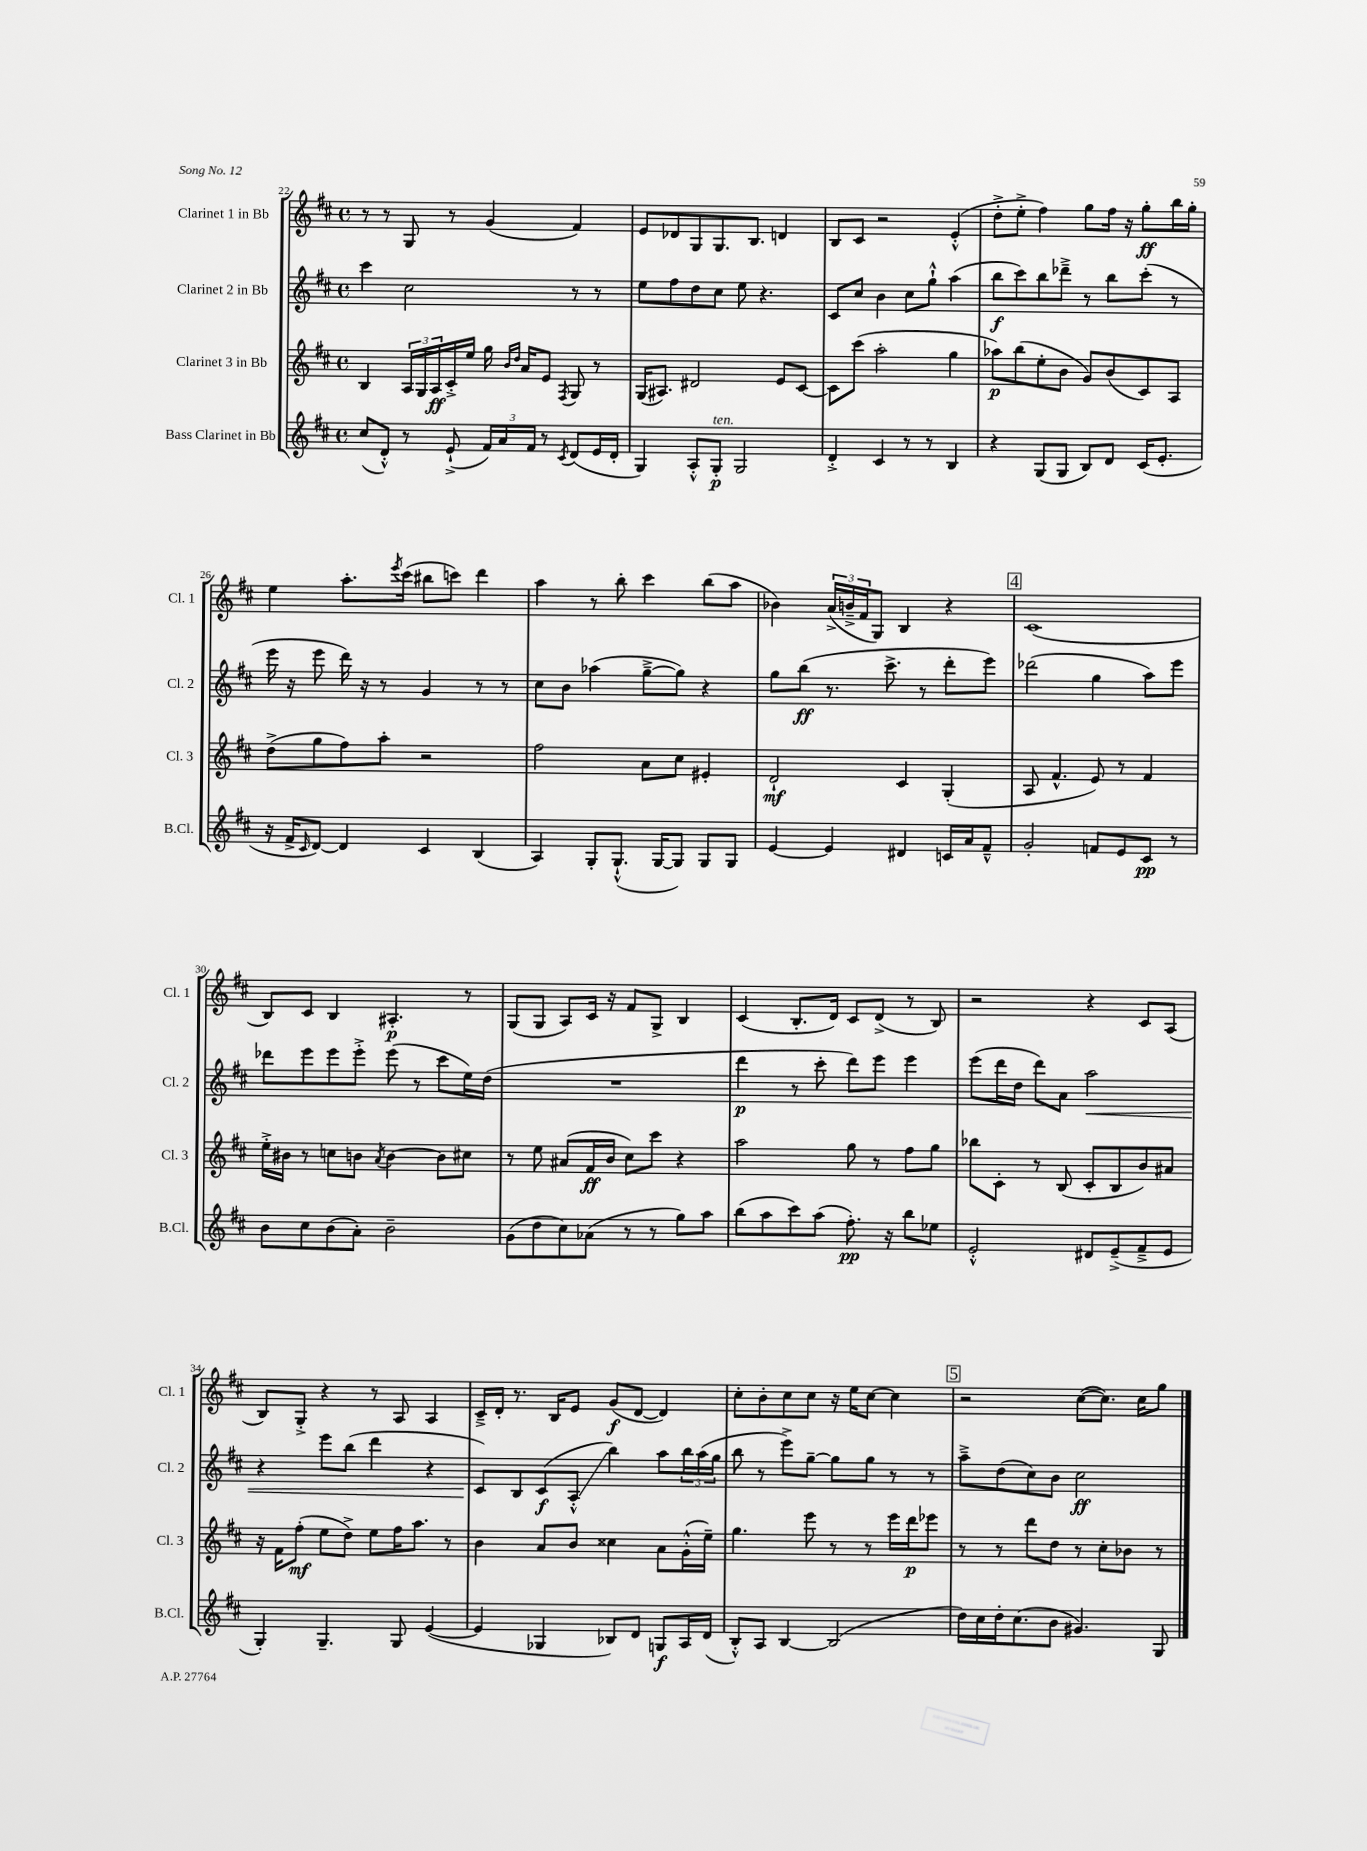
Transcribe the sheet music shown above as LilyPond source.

<<
\new StaffGroup <<
\new Staff = "s0" \with { instrumentName = "Clarinet 1 in Bb" shortInstrumentName = "Cl. 1" } {
    \clef treble \key d \major \defaultTimeSignature \time 4/4
    r8 r8 g8 r8 g'4( fis'4) |
    e'8 des'8 g8 g8. b8. d'4 |
    b8 cis'8 r2 e'4-.-^( |
    d''8-.-> e''8-.-> fis''4) g''8 fis''16 r16 g''8-.\ff b''16 g''16-. |
    e''4 a''8.-. \acciaccatura { e'''8 } cis'''16( bis''8 c'''8) d'''4 |
    a''4 r8 b''8-. cis'''4 b''8( a''8 |
    bes'4) \tuplet 3/2 { a'16->( b'16---> fis'16 } g8) b4 r4 |
    \mark \markup { \box "4" } cis'1( |
    b8) cis'8 b4 ais4.-.\p r8 |
    g8( g8 a8) cis'16 r16 fis'8 g8-> b4 |
    cis'4( b8.-. d'16) cis'8 d'8->( r8 b8) |
    r2 r4 cis'8 a8( |
    b8) g8-.-> r4 r8 a8 a4 |
    cis'16---> d'16-. r8. b16 e'8 g'8\f( d'8~ d'4) |
    cis''8-. b'8-. cis''8 cis''8 r16 e''16 cis''8~ cis''4 |
    \mark \markup { \box "5" } r2 cis''8~( cis''8.) cis''16 g''8 \bar "|." |
}
\new Staff = "s1" \with { instrumentName = "Clarinet 2 in Bb" shortInstrumentName = "Cl. 2" } {
    \clef treble \key d \major \defaultTimeSignature \time 4/4
    cis'''4 cis''2 r8 r8 |
    e''8 fis''8 d''8 cis''8 e''8 r4. |
    cis'8 cis''8 b'4 cis''8 g''8-!-^ a''4( |
    b''8\f cis'''8) b''8 des'''8---> r8 b''8 cis'''8-.( r8 |
    e'''16 r16 e'''8 d'''16) r16 r8 g'4 r8 r8 |
    cis''8 b'8 aes''4( g''8~---> g''8) r4 |
    g''8 b''8\ff( r8. cis'''8.-> r8 d'''8-. e'''8) |
    \mark \markup { \box "4" } des'''2( g''4 a''8) e'''8 |
    des'''8 e'''8 e'''8 e'''8-.-> e'''8( r8 cis'''8 e''16) d''16( |
    R1 |
    d'''4\p r8 cis'''8-. d'''8) e'''8 e'''4 |
    e'''8( d'''16 d''16 d'''8) a'8 a''2\< |
    r4 e'''8 b''8( d'''4 r4 |
    cis'8\!) b8 cis'8\f( a8-.-^\glissando b''4) a''8 \tuplet 3/2 { b''16 a''16( g''16 } |
    b''8 r8 e'''8->) g''8~-- g''8 g''8 r8 r8 |
    \mark \markup { \box "5" } a''8---> d''8( cis''8) b'8 cis''2\ff \bar "|." |
}
\new Staff = "s2" \with { instrumentName = "Clarinet 3 in Bb" shortInstrumentName = "Cl. 3" } {
    \clef treble \key d \major \defaultTimeSignature \time 4/4
    b4 \tuplet 3/2 { a16 g16 a16\ff } cis'16-.-> e''16 g''16 \grace { b'16 d''16 } a'16 e'8 \acciaccatura { fis8 } g8 r8 |
    g16( ais8.) dis'2 e'8 cis'8~ |
    cis'8 cis'''8( a''2-. g''4 |
    aes''8\p) b''8( e''8-. b'8 g'8) b'8( cis'8) a8 |
    d''8->( g''8 fis''8) a''8-. r2 |
    fis''2 a'8 cis''8 eis'4-. |
    d'2-!\mf cis'4 g4-.( |
    \mark \markup { \box "4" } a8 fis'4.-^ e'8) r8 fis'4 |
    e''16-.-> bis'16 r8 c''8 b'8 \acciaccatura { a'8 } b'4~ b'8 cis''8 |
    r8 e''8 ais'8( fis'16\ff b'16 cis''8) cis'''8 r4 |
    a''2 g''8 r8 fis''8 g''8 |
    bes''8 cis'8-. r8 b8( cis'8-. b8 b'8) ais'8 |
    r16 fis'16 fis''8-.\mf( e''8 d''8->) e''8 fis''16 a''8. r8 |
    b'4 a'8 b'8 cisis''4 a'8 g'16-.-^( e''16--) |
    g''4. e'''8 r8 r8 e'''16 d'''16\p ees'''8 |
    \mark \markup { \box "5" } r8 r8 d'''8 d''8 r8 cis''8-. bes'8 r8 \bar "|." |
}
\new Staff = "s3" \with { instrumentName = "Bass Clarinet in Bb" shortInstrumentName = "B.Cl." } {
    \clef treble \key d \major \defaultTimeSignature \time 4/4
    cis''8( d'8-.-^) r8 e'8-!->( \tuplet 3/2 { fis'16) a'16 fis'16 } r8 \acciaccatura { cis'8 } d'8( e'16 d'16-. |
    g4) a8-.-^ g8-.\p^\markup { \italic "ten." } g2 |
    d'4-.-> cis'4 r8 r8 b4 |
    r4 g8( g8 b8) d'8 cis'16( e'8.-. |
    r16 fis'16-> \grace { cis'16 } d'8~) d'4 cis'4 b4( |
    a4) g8-. g8.-!-^( g16~ g8) g8 g8 |
    e'4~ e'4 dis'4 c'16 a'16 fis'8---^ |
    \mark \markup { \box "4" } g'2-. f'8 e'8 cis'8\pp r8 |
    b'8 cis''8 b'8( a'8-.) b'2-- |
    g'8( d''8 cis''8) aes'8( r8 r8 g''8) a''8 |
    b''8( a''8 cis'''8) a''8( fis''8.-.\pp) r16 b''8 ees''8 |
    e'2-.-^ dis'8 e'8--->( fis'8---> e'8 |
    g4-.) g4.-- g8 e'4~( |
    e'4 ges4 bes8) d'8 g8\f a16 d'16( |
    b8-.-^) a8 b4~ b2( |
    \mark \markup { \box "5" } d''16) cis''16 d''16-. cis''8.( b'8 gis'4.) g8 \bar "|." |
}
>>
>>
\layout { \context { \Score currentBarNumber = #22 } }
